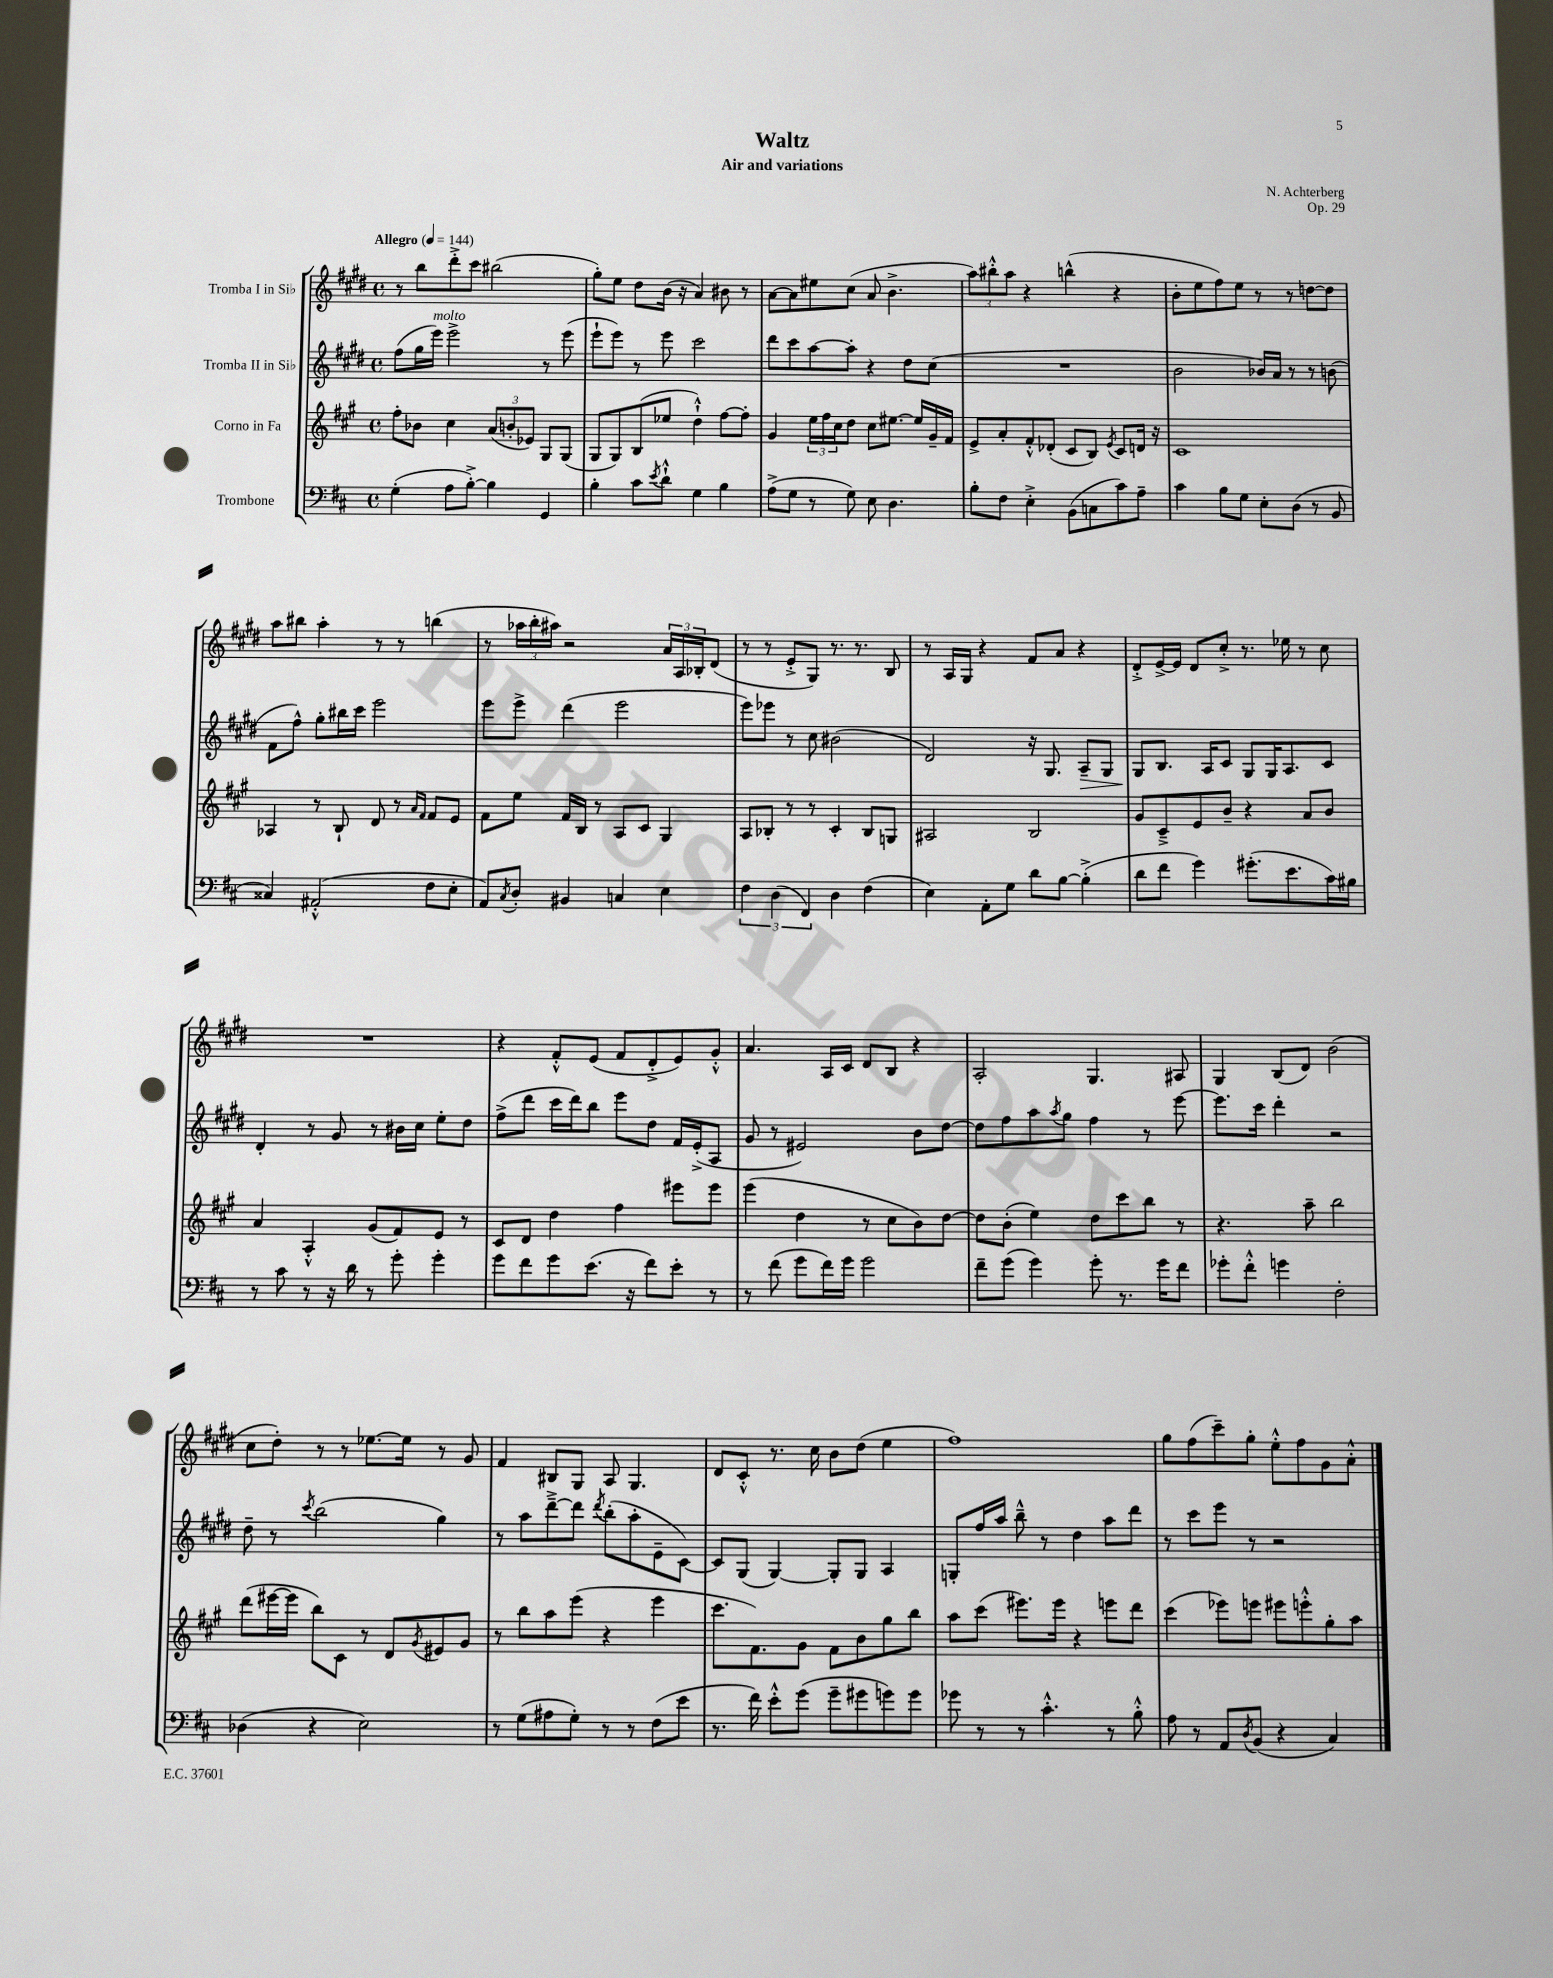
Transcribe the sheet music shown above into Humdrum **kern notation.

**kern	**kern	**kern	**kern
*staff4	*staff3	*staff2	*staff1
*clefF4	*clefG2	*clefG2	*clefG2
*k[f#c#]	*k[f#c#g#]	*k[f#c#g#d#]	*k[f#c#g#d#]
*M4/4	*M4/4	*M4/4	*M4/4
*met(c)	*met(c)	*met(c)	*met(c)
*MM144	*MM144	*MM144	*MM144
(4G'	8ff#'	(8ff#	8r
.	8b-	16gg#	8bb
.	.	16eee)	.
8A	4cc#	2eee^	8ddd#'^
[8B'^)	.	.	8ccc#
4B]	(12a	.	(2bb#
.	12b'	.	.
.	12e-)	.	.
4GG	8G#	8r	.
.	(8G#	(8eee	.
=	=	=	=
4B'	8G#	8eee`	8gg#')
.	8G#)	8eee)	8ee
8c#	(8B	8r	8dd#
8qe	.	.	.
8d`^^	8ee-	8eee	(16b
.	.	.	16r
4G	4dd`^^)	2ccc#	4a)
4B	[8ff#	.	8b#
.	8ff#']	.	8r
=	=	=	=
(8A^	4g#	8ddd#	[8a
8G	.	8ccc#	8a]
8r	24ee	[8aa	8ee#
.	24ff#	.	.
.	24cc#	.	.
8G)	8dd	8aa']	(8cc#
8E	8cc#	4r	8a
4.D	[8.ee#	.	4.b^
.	.	8dd#	.
.	16ee#]	.	.
.	16g#~	(8cc#	.
.	16f#	.	.
=	=	=	=
8B'	8e^	1r	12aa)
.	.	.	12bb#'^^
8F#	8a'	.	.
.	.	.	12aa
4E'^	8f#'^^	.	4r
.	(8d-'	.	.
(8BB	8c#	.	(4bb^^
8C	8B)	.	.
.	8qe	.	.
8c#)	8c#	.	4r
8A~	16d	.	.
.	16r	.	.
=	=	=	=
4c#	1c#	2b	8b'
.	.	.	8ee
8B	.	.	8ff#)
8G	.	.	8ee
8E'	.	16b-)	8r
.	.	16a	.
(8D	.	8r	8r
8r	.	8r	[8dd
8BB	.	(8b	8dd]
=	=	=	=
4C##)	4A-	8f#	8aa
.	.	8ff#^^)	8bb#
(2AA#'^^	8r	8gg#'	4aa'
.	8B`	16bb#	.
.	.	16ccc#	.
.	8d	2eee	8r
.	8r	.	8r
.	16qqa	.	.
.	16qqf#	.	.
8F#	8f#	.	(4bb
8E'	8e	.	.
=	=	=	=
8AA)	8f#	8eee	8r
8qC#	.	.	.
8D'	8ee	8eee^	24aa-
.	.	.	24bb'
.	.	.	24aa#)
4BB#	16f#	(4ddd#	2r
.	16B	.	.
.	8r	.	.
4C	8A	2eee	.
.	8c#	.	.
4E	4G#	.	24a
.	.	.	24A
.	.	.	24B-'
.	.	.	(8d#
=	=	=	=
6F#	8A	8eee)	8r
.	8B-'	8eee-	8r
(6D	.	.	.
.	8r	8r	8e'^
6FF#)	.	.	.
.	8r	8cc#	8G#)
4D	4c#'	(2b#	8.r
.	.	.	8.r
(4F#	8B-	.	.
.	8G	.	8B
=	=	=	=
4E)	2A#	2d#)	8r
.	.	.	16A
.	.	.	16G#
8AA'	.	.	4r
8G	.	.	.
8d	2B	16r	8f#
.	.	8.G#	.
[8B	.	.	8a
(4B'^]	.	8A~	4r
.	.	8G#	.
=	=	=	=
8d	8g#	8G#	8d#'^
8f#	8c#~^	8.B	[16e^
.	.	.	16e]
4g)	8e	.	8d#
.	.	16A	.
.	8b~	8c#	8cc#'^
(8.g#'	4r	8G#	8.r
.	.	16G#	.
8.e	.	8.A	16ee-
.	8a	.	8r
16c#)	8b	8c#	8cc#
16B#	.	.	.
=	=	=	=
8r	4a	4d#'	1r
8c#	.	.	.
8r	4A'^^	8r	.
16r	.	8g#	.
16d	.	.	.
8r	(8g#	8r	.
8g'	8f#)	16b#	.
.	.	16cc#	.
4g'	8e	8ee'	.
.	8r	8dd#	.
=	=	=	=
8g	8c#	(8ff#^	4r
8f#	8d	8ddd#	.
8g	4dd	16ccc#	8f#'^^
.	.	16ddd#)	.
(8.e	.	8bb	(8e
.	4ff#	8eee	8f#
16r	.	.	.
8f#)	.	8dd#	8d#'^
8e'	8eee#	16f#	8e)
.	.	(16e'^	.
8r	8eee#	8A	8g#'^^
=	=	=	=
8r	(4eee	8g#	4.a
(8f#	.	8r	.
8g	4dd	2e#)	.
16f#)	.	.	16A
16g	.	.	16c#
2g	8r	.	8d#
.	8cc#	.	8B
.	8b)	8b	4r
.	[8dd	[8dd#	.
=	=	=	=
8f#~	8dd]	8dd#]	2A'
(8g	(8b'	8ff#	.
4g)	4ee)	8aa	.
.	.	8qaa	.
.	.	8gg#	.
8g'	8dd	4ff#	4.G#
8.r	8ccc#	.	.
.	8bb	8r	.
16g	.	.	.
8f#	8r	[8eee	8A#
=	=	=	=
8g-'	4.r	8.eee]	4G#
8f#'^^	.	.	.
.	.	16ccc#	.
4g	.	4ddd#'	(8B
.	8aa~	.	8d#)
2F#'	2bb	2r	(2b
=	=	=	=
(4D-	(8ddd	8dd#~	8cc#
.	[16eee#	8r	8dd#')
.	16eee#]	.	.
.	.	8qccc#	.
4r	8bb)	(2bb	8r
.	8c#	.	8r
2E)	8r	.	[8.ee-
.	8d	.	.
.	.	.	16ee-]
.	8qg#	.	.
.	8e#	4gg#)	8r
.	8g#	.	8g#
=	=	=	=
8r	8r	8r	4f#
(8G	8bb	8aa	.
8A#	8aa	[8ddd#~^	8B#
8G')	(8eee	8ddd#]	8G#
.	.	8qddd#	.
8r	4r	(8bb'	8A
8r	.	8aa'	4.G#
(8F#	4eee	8e~	.
8e	.	[8c#)	.
=	=	=	=
8.r	8.ccc#	8c#]	8d#
.	.	(8G#	8c#'^^
16f#)	8.f#)	.	.
8e'^^	.	[4G#)	8.r
(8g	8g#	.	.
.	.	.	16cc#
8g~	8f#	8G#']	8b
8g#	8b	8G#	(8dd#
8g)	8gg#	4A	4ee
8g	8bb	.	.
=	=	=	=
8g-	8aa	8G'	1ff#)
8r	(8ccc#	16ff#	.
.	.	16aa	.
8r	8.eee#)	8bb~^^	.
4.c#'^^	.	8r	.
.	16eee#	.	.
.	4r	4dd#	.
8r	8eee	8aa	.
8B'^^	8ddd	8ddd#	.
=	=	=	=
8A	(4ccc#	8r	8gg#
8r	.	8ccc#	(8ff#
8AA	8eee-)	8eee	8ccc#~)
8qD	.	.	.
(8BB	8eee	8r	8gg#'
4r	8eee#	2r	8ee'^^
.	8eee'^^	.	8ff#
4C#)	8gg#'	.	8g#
.	8aa	.	8a'^^
==	==	==	==
*-	*-	*-	*-
